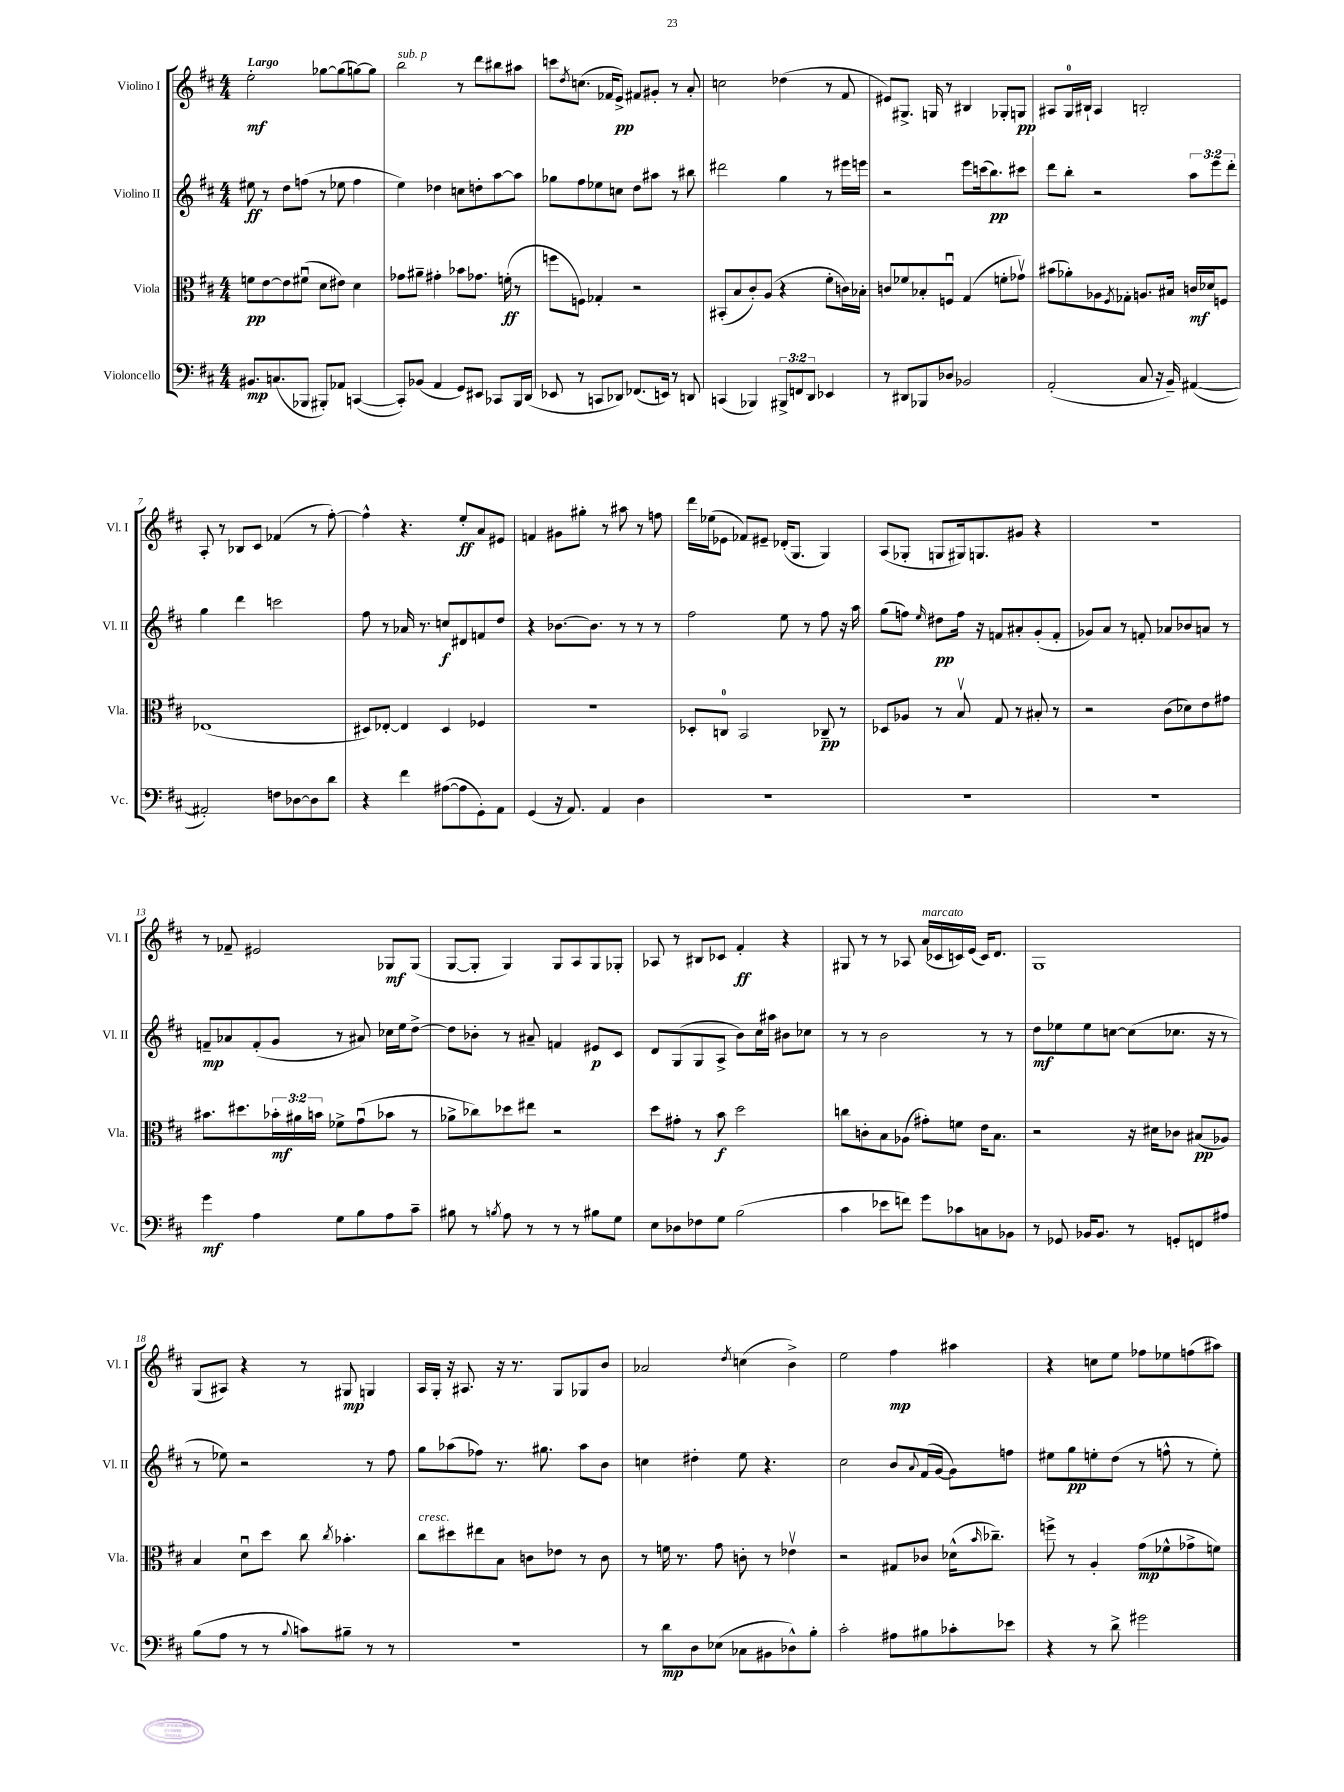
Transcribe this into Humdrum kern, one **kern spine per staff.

**kern	**dynam	**kern	**dynam	**kern	**dynam	**kern	**dynam
*part4	*part4	*part3	*part3	*part2	*part2	*part1	*part1
*staff4	*staff4	*staff3	*staff3	*staff2	*staff2	*staff1	*staff1
*I"Violoncello	*	*I"Viola	*	*I"Violino II	*	*I"Violino I	*
*I'Vc.	*	*I'Vla.	*	*I'Vl. II	*	*I'Vl. I	*
*clefF4	*	*clefC3	*	*clefG2	*	*clefG2	*
*k[f#c#]	*	*k[f#c#]	*	*k[f#c#]	*	*k[f#c#]	*
*M4/4	*	*M4/4	*	*M4/4	*	*M4/4	*
=1	=1	=1	=1	=1	=1	=1	=1
!	!	!	!	!	!	!LO:TX:a:B:t=Largo	!
8.BB#X/L	mp	8fn\L	pp	8ee#X\	ff	2ee'\	mf
.	.	[8e\	.	8r	.	.	.
(8.Cn/	.	.	.	.	.	.	.
.	.	8e\]	.	8dd\L	.	.	.
8BBB-X/J	.	(8f#Xu\J	.	(8ffn\J	.	.	.
8BBB#X'/L)	.	8d\L	.	8r	.	[8gg-X\L	.
8AA-X/J	.	8e#X\J)	.	8ee-X\	.	(8gg-\]	.
([4CCn/	.	4d\	.	4ff\	.	[8ggn\)	.
.	.	.	.	.	.	8gg\J]	.
=2	=2	=2	=2	=2	=2	=2	=2
!	!	!	!	!	!	!LO:TX:a:i:t=sub. p	!
8CC'/L])	.	8g-X\L	.	4ee\)	.	2bb\	.
(8BB-X/J	.	8a#X~\J	.	.	.	.	.
4AA/	.	4g#X'\	.	4dd-X\	.	.	.
8GG/L)	.	8b-X\L	.	8ccn\L	.	8r	.
8EE#X/J	.	8.g-X\J	.	8ddn'\	.	8ddd\L	.
8CC-X/L	.	.	.	[8aa\	.	8bb#X\	.
.	.	(16fn'\	ff	.	.	.	.
16BBB/L	.	8r	.	8aa\J]	.	8aa#X\J	.
(16DD/JJ	.	.	.	.	.	.	.
=3	=3	=3	=3	=3	=3	=3	=3
8EE-X/	.	8ffn\L	.	8gg-X\L	.	8cccn\L	.
.	.	.	.	.	.	8qdd/	.
8r	.	8Fn\J)	.	8ff#\	.	(8.ccn\J	.
8CCn/L	.	4G-X'/	.	8ee-X\	.	.	.
.	.	.	.	.	.	16f-X/KL	.
8DD-X/J)	.	.	.	8ccn\J	.	8e^/J)	pp
(8.FF-X/L	.	2r	.	8dd\L	.	8f#X/L	.
.	.	.	.	8aa#X\J	.	8g#X'/J	.
16EEn/Jk)	.	.	.	.	.	.	.
8r	.	.	.	8r	.	8r	.
8DDn/	.	.	.	8bb#X\	.	8a'/	.
=4	=4	=4	=4	=4	=4	=4	=4
(4CCn/	.	(8BB#X'/L	.	2ddd#X\	.	2ccn\	.
.	.	8B/	.	.	.	.	.
4BBB-X/)	.	8c#'/)	.	.	.	.	.
.	.	(8A/J	.	.	.	.	.
12BBB#X^/L	.	4r	.	4gg\	.	(4dd-X\	.
12FFn/	.	.	.	.	.	.	.
12DD/J	.	.	.	.	.	.	.
4EE-X/	.	8f#'\L	.	8r	.	8r	.
.	.	16cn\L)	.	16eee#X\LL	.	8f#/	.
.	.	16B-X'\JJ	.	16eeen\JJ	.	.	.
=5	=5	=5	=5	=5	=5	=5	=5
8r	.	8cn/L	.	2r	.	8e#X/L)	.
8DD#X/L	.	8f-X/	.	.	.	8.G#X^/J	.
8BBB-X/	.	8B-X'/	.	.	.	.	.
.	.	.	.	.	.	16Gn/	.
8D-X/J	.	8Fnu/J	.	.	.	8r	.
2BB-X/	.	(4G/	.	8eee\L	.	4B#X/	.
.	.	.	.	(16cccn\k	.	.	.
.	.	.	.	8.bb\)	pp	.	.
.	.	8fn'\L	.	.	.	8G-X'/L	.
.	.	8g-Xv\J)	.	8ccc#X\J	.	8Gn/J	pp
=6	=6	=6	=6	=6	=6	=6	=6
(2AA'/	.	(8b#X\L	.	8ddd\L	.	8A#X/L	.
.	.	8a-X'\)	.	8bb'\J	.	16G/L	.
.	.	.	.	.	.	16B#X`/JJ	.
.	.	8A-X\	.	2r	.	4A#/	.
.	.	8qF#/	.	.	.	.	.
.	.	8G-X'\J	.	.	.	.	.
8C#/	.	8.An/L	.	.	.	2Bn'/	.
16r	.	.	.	.	.	.	.
16BB~/)	.	16B#X/Jk	.	.	.	.	.
([4AA#X/	.	16cn/LL	mf	12aa\L	.	.	.
.	.	16d-X/J	.	.	.	.	.
.	.	.	.	12eee\	.	.	.
.	.	8Fn/J	.	.	.	.	.
.	.	.	.	12ddd'\J	.	.	.
!!LO:LB:g=z
=7	=7	=7	=7	=7	=7	=7	=7
2AA#X'/])	.	(1E-X	.	4gg\	.	8A'/	.
.	.	.	.	.	.	8r	.
.	.	.	.	4ddd\	.	8B-X/L	.
.	.	.	.	.	.	8c#/J	.
8Fn\L	.	.	.	2cccn\	.	(4f-X/	.
[8D-X\	.	.	.	.	.	.	.
8D-\]	.	.	.	.	.	8r	.
8d\J	.	.	.	.	.	[8ff#'\)	.
=8	=8	=8	=8	=8	=8	=8	=8
4r	.	8D#X/L)	.	8ff#\	.	4ff#^^\]	.
.	.	[8E-X'/J	.	8r	.	.	.
4f#\	.	4E-/]	.	16a-X/	.	4.r	.
.	.	.	.	8.r	.	.	.
([8A#X\L	.	4D#/	.	8ccn/L	f	.	.
8A#\]	.	.	.	8d#X/	.	8ee'/L	ff
8GG'\)	.	4F-X/	.	8fn/	.	8a/	.
8AA\J	.	.	.	8dd/J	.	8e#X/J	.
=9	=9	=9	=9	=9	=9	=9	=9
(4GG/	.	1r	.	4r	.	4fn/	.
16r	.	.	.	[8.b-X\L	.	8g#X\L	.
8.AA/)	.	.	.	.	.	.	.
.	.	.	.	.	.	8gg#X'\J	.
.	.	.	.	8.b-\J]	.	.	.
4AA/	.	.	.	.	.	8r	.
.	.	.	.	8r	.	8aa#X\	.
4D\	.	.	.	8r	.	8r	.
.	.	.	.	8r	.	8ffn\	.
=10	=10	=10	=10	=10	=10	=10	=10
1r	.	8D-X'/L	.	2ff#\	.	16ddd\LL	.
.	.	.	.	.	.	(16ee-X\J	.
.	.	8Cn/J	.	.	.	8e-X\J	.
.	.	2BB/	.	.	.	8f-X/L)	.
.	.	.	.	.	.	8e#X~/J	.
.	.	.	.	8ee\	.	(16d-X'/KL	.
.	.	.	.	.	.	8.G/J	.
.	.	.	.	8r	.	.	.
.	.	8C-X~/	pp	8ff#\	.	4G/)	.
.	.	8r	.	16r	.	.	.
.	.	.	.	16aa\	.	.	.
=11	=11	=11	=11	=11	=11	=11	=11
1r	.	8D-X/L	.	(8gg\L	.	(8A/L	.
.	.	8A-X/J	.	8ffn\J)	.	8G-X'/J	.
.	.	.	.	16qqee/	.	.	.
.	.	8r	.	8dd#X\L	pp	8Gn/L	.
.	.	8Bv/	.	16ff\Jk	.	16G#X/k)	.
.	.	.	.	16r	.	8.Gn/	.
.	.	8G/	.	8fn/L	.	.	.
.	.	8r	.	8a#X'/	.	8g#X/J	.
.	.	8B#X'/	.	(8g'/	.	4r	.
.	.	8r	.	8f'/J	.	.	.
=12	=12	=12	=12	=12	=12	=12	=12
1r	.	2r	.	8g-X/L)	.	1r	.
.	.	.	.	8a/J	.	.	.
.	.	.	.	8r	.	.	.
.	.	.	.	8fn'/	.	.	.
.	.	(8c#\L	.	8a-X/L	.	.	.
.	.	8d-X\)	.	8b-X/	.	.	.
.	.	8e\	.	8an/J	.	.	.
.	.	8g#X\J	.	8r	.	.	.
!!LO:LB:g=z
=13	=13	=13	=13	=13	=13	=13	=13
4g\	mf	8.b#X\L	.	8fn~/L	mp	8r	.
.	.	.	.	8a-X/	.	8f-X~/	.
.	.	8.dd#X\	.	.	.	.	.
4A\	.	.	.	(8f'/	.	2e#X/	.
.	.	24b-X'\L	mf	8g/J	.	.	.
.	.	24a#X\	.	.	.	.	.
.	.	24bn\JJ	.	.	.	.	.
8G\L	.	8f-X^\L	.	8r	.	.	.
8B\	.	(8gu\	.	8a#X/)	.	.	.
8A\	.	8b-X\J	.	16cc-X\LL	.	8G-X/L	mf
.	.	.	.	16ee\J	.	.	.
8c#~\J	.	8r	.	[8dd^\J	.	(8G-/J	.
=14	=14	=14	=14	=14	=14	=14	=14
8B#X\	.	8a-X^\L	.	8dd\L]	.	[8G/L	.
8r	.	8cc-X\)	.	8b-X'\J	.	8G'/J]	.
8qBn/	.	.	.	.	.	.	.
8A\	.	8dd-X\	.	8r	.	4G/)	.
8r	.	8ee#X\J	.	8a#X~/	.	.	.
8r	.	2r	.	4fn/	.	8G/L	.
8r	.	.	.	.	.	8A/	.
8B#X\L	.	.	.	8e#X/L	p	8G/	.
8G\J	.	.	.	8c#/J	.	8G-X'/J	.
=15	=15	=15	=15	=15	=15	=15	=15
8E\L	.	8dd\L	.	8d/L	.	8A-X/	.
8D-X\	.	8g#X'\J	.	(8G/	.	8r	.
8F-X\	.	8r	.	8G/	.	8B#X/L	.
8G\J	.	8b\	f	8A^/J	.	8c-X/J	.
(2B\	.	2dd\	.	8b\L)	.	4f#'/	ff
.	.	.	.	16cc#\L	.	.	.
.	.	.	.	16aa#X\JJ	.	.	.
.	.	.	.	8b#X\L	.	4r	.
.	.	.	.	8cc-X\J	.	.	.
=16	=16	=16	=16	=16	=16	=16	=16
4c#\	.	8ccn\L	.	8r	.	8G#X/	.
.	.	8cn'\	.	8r	.	8r	.
8e-X\L	.	8B\	.	2b\	.	8r	.
8fn\J)	.	(8A-X\J	.	.	.	8A-X/	.
!	!	!	!	!	!	!LO:TX:a:i:t=marcato	!
8g\L	.	8g#X'\L)	.	.	.	(16a/LL	.
.	.	.	.	.	.	16c-X/	.
8c-X\	.	8fn\J	.	.	.	16cn/)	.
.	.	.	.	.	.	(16e/JJ	.
8Cn\	.	16e\KL	.	8r	.	16c/KL)	.
.	.	8.B\J	.	.	.	8.d/J	.
8BB-X\J	.	.	.	8r	.	.	.
=17	=17	=17	=17	=17	=17	=17	=17
8r	.	2r	.	8dd\L	mf	1G	.
8GG-X/	.	.	.	8ee-X\	.	.	.
16BB-X/KL	.	.	.	8ee-\	.	.	.
8.BB-/J	.	.	.	.	.	.	.
.	.	.	.	[8ccn\J	.	.	.
8r	.	16r	.	(8cc\L]	.	.	.
.	.	16d#X\KL	.	.	.	.	.
8GGn'/L	.	8c-X\J	.	8.cc-X\J	.	.	.
8FFn/	.	(8B#X/L	pp	.	.	.	.
.	.	.	.	16r	.	.	.
8A#X/J	.	8A-X/J)	.	8r	.	.	.
!!LO:LB:g=z
=18	=18	=18	=18	=18	=18	=18	=18
(8B\L	.	4B/	.	8r	.	(8G/L	.
8A\J	.	.	.	8ee-X\)	.	8A#X/J)	.
8r	.	8du\L	.	2r	.	4r	.
8r	.	8dd\J	.	.	.	.	.
8qqB/	.	.	.	.	.	.	.
8cn\L)	.	8cc#\	.	.	.	8r	.
.	.	8qcc#/	.	.	.	.	.
8B#X~\J	.	4.b-X'\	.	.	.	8G#X/	mp
8r	.	.	.	8r	.	4Gn/	.
8r	.	.	.	8ff#\	.	.	.
=19	=19	=19	=19	=19	=19	=19	=19
!	!	!LO:TX:a:i:t=cresc.	!	!	!	!	!
1r	.	8cc#\L	.	8gg\L	.	16A/LL	.
.	.	.	.	.	.	16G'/JJ	.
.	.	8dd#X\	.	(8aa-X\	.	16r	.
.	.	.	.	.	.	8.A#X/	.
.	.	8ee#X\	.	8ff-X\J)	.	.	.
.	.	8B\J	.	8.r	.	16r	.
.	.	.	.	.	.	8.r	.
.	.	8cn\L	.	.	.	.	.
.	.	.	.	8.gg#X\	.	.	.
.	.	8e-X\J	.	.	.	8G/L	.
.	.	8r	.	8aa-\L	.	8G-X/	.
.	.	8c\	.	8b\J	.	8b/J	.
=20	=20	=20	=20	=20	=20	=20	=20
8r	.	8r	.	4ccn\	.	2a-X/	.
8d\L	mp	16fn\	.	.	.	.	.
.	.	8.r	.	.	.	.	.
8D\	.	.	.	4dd#X'\	.	.	.
(8E-X\J	.	8g\	.	.	.	.	.
.	.	.	.	.	.	8qdd/	.
8C-X\L	.	8cn'\	.	8ee\	.	(4ccn\	.
8BB#X\	.	8r	.	4.r	.	.	.
8D-X^^\)	.	4e-Xv\	.	.	.	4b^\)	.
8B'\J	.	.	.	.	.	.	.
=21	=21	=21	=21	=21	=21	=21	=21
2c#'\	.	2r	.	2cc#\	.	2ee\	.
8A#X\L	.	8G#X/L	.	8b/L	.	4ff#\	mp
.	.	.	.	8qqa/	.	.	.
8B#X\	.	8c-X/J	.	(16f#/L	.	.	.
.	.	.	.	[16g/JJ	.	.	.
8c-X'\	.	(16d-X^^\KL	.	8g\L])	.	4aa#X\	.
.	.	16qqb/	.	.	.	.	.
.	.	8.cc-X~\J)	.	.	.	.	.
8e-X\J	.	.	.	8ffn\J	.	.	.
=22	=22	=22	=22	=22	=22	=22	=22
4r	.	8ffn^\	.	8ee#X\L	.	4r	.
.	.	8r	.	8gg\	pp	.	.
8r	.	4A'/	.	8een'\	.	8ccn\L	.
8d^\	.	.	.	(8dd\J	.	8ee\J	.
2g#X\	.	(8g\L	mp	8r	.	8ff-X\L	.
.	.	8f-X^^\	.	8ffn^^\	.	8ee-X\	.
.	.	8g-X^\	.	8r	.	(8ffn\	.
.	.	8fn\J)	.	8ee'\)	.	8aa#X\J)	.
==	==	==	==	==	==	==	==
*-	*-	*-	*-	*-	*-	*-	*-
